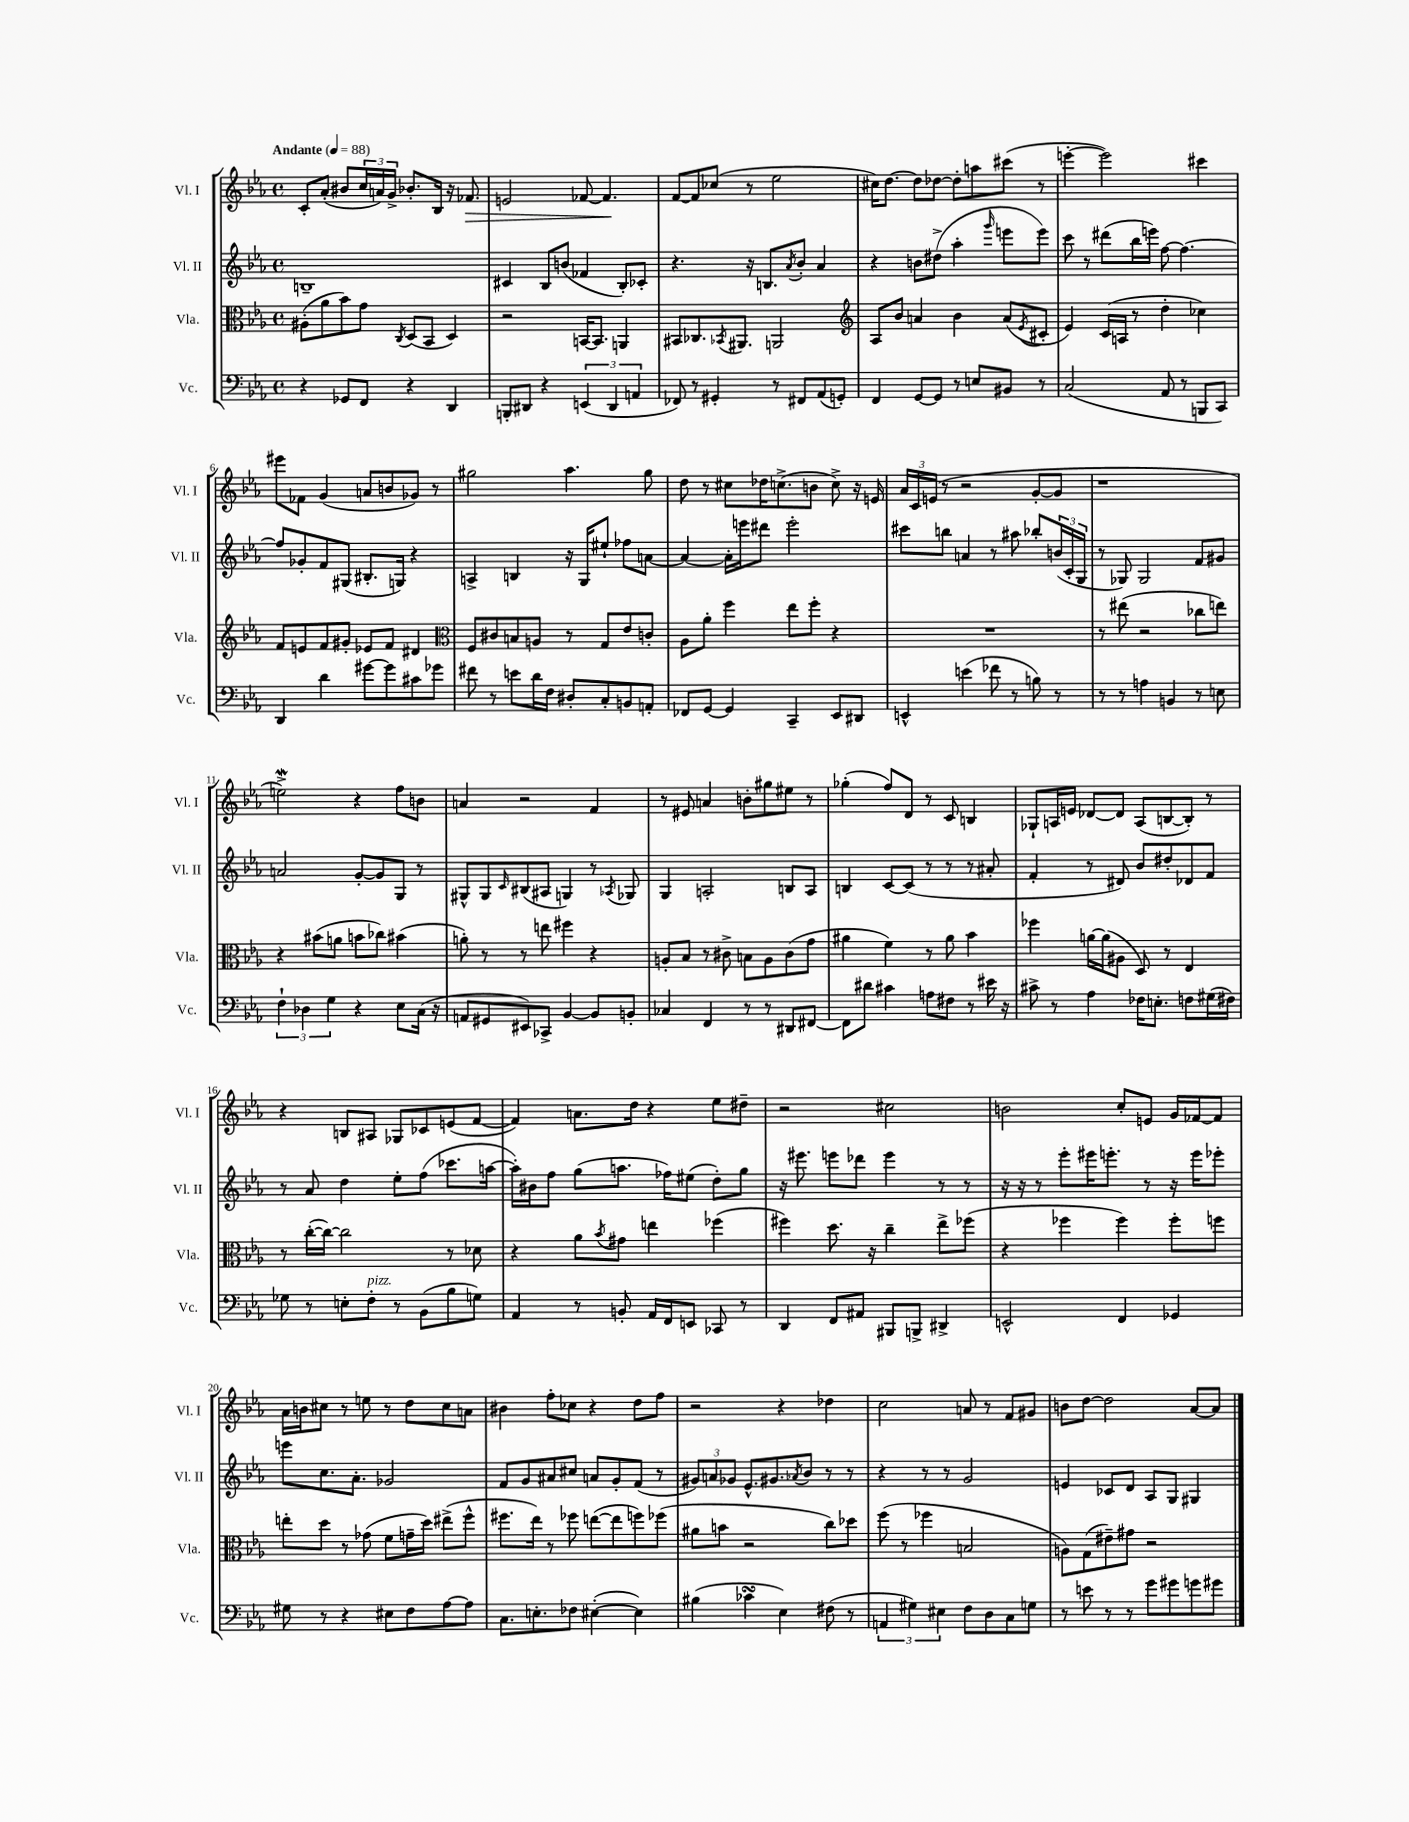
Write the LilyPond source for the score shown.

<<
\new StaffGroup <<
\new Staff = "s0" \with { instrumentName = "Vl. I" shortInstrumentName = "Vl. I" } {
    \clef treble \key ees \major \defaultTimeSignature \time 4/4 \tempo "Andante" 4 = 88
    c'8-. aes'8-.( bis'8 \tuplet 3/2 { c''16 a'16) g'16-> } bes'8.-. bes16 r16 fes'8.\> |
    e'2 fes'8~ fes'4.\! |
    f'8~ f'8 ces''8( r8 ees''2 |
    cis''16) d''8.~ d''8 des''8~ des''8-. a''8 cis'''8( r8 |
    e'''4~-. e'''2) cis'''4 |
    eis'''8 fes'8 g'4( a'8 b'8 ges'8) r8 |
    gis''2 aes''4. gis''8 |
    d''8 r8 cis''8 des''16 c''8.->( b'8 c''8->) r16 e'16 |
    \tuplet 3/2 { aes'16 c'16 e'16( } r8 r2 g'8~-. g'8 |
    r1 |
    e''2->\mordent) r4 f''8 b'8 |
    a'4 r2 f'4 |
    r8 eis'8 a'4 b'8-. gis''8 eis''8 r8 |
    ges''4-.( f''8) d'8 r8 c'8 b4 |
    ges8-! a16 e'16 des'8~ des'8 a8( b8~ b8-.) r8 |
    r4 b8 ais8 ges8 ces'8 e'8( f'8~ |
    f'4) a'8. d''16 r4 ees''8 dis''8-- |
    r2 cis''2 |
    b'2 c''8-. e'8 g'16 fes'16~ fes'8 |
    aes'16 b'16 cis''8 r8 e''8 r8 d''8 cis''8 a'8 |
    bis'4 f''8-. ces''8 r4 d''8 f''8 |
    r2 r4 des''4 |
    c''2 a'8 r8 f'8 gis'8 |
    b'8 d''8~ d''2 aes'8~ aes'8 \bar "|." |
}
\new Staff = "s1" \with { instrumentName = "Vl. II" shortInstrumentName = "Vl. II" } {
    \clef treble \key ees \major \defaultTimeSignature \time 4/4
    b1-- |
    cis'4 bes8 b'8( fes'4 bes8-.) ces'8-. |
    r4. r16 b8. \acciaccatura { aes'8 } bes'8-. aes'4 |
    r4 b'8 dis''8->( aes''4-. \grace { g'''16 } e'''8 e'''8) |
    c'''8 r8 dis'''8( bes''16 e'''16) f''8~ f''4.~ |
    f''8 ges'8-. f'8 gis8( bis8.-. g16) r4 |
    a4-> b4 r16 g16 eis''8-! fes''8 a'8~ |
    a'4~ a'16-. e'''16 dis'''8 e'''2-. |
    cis'''8 b''8 a'4 r8 ais''8 bes''8-. \tuplet 3/2 { b'16( c'16-. g16 } |
    r8 ges8) ges2 f'8 gis'8 |
    a'2 g'8~-. g'8 g8 r8 |
    gis8-^ gis8 \grace { c'16 } bis8( ais8 g4) r8 \acciaccatura { aes8 } ges8 |
    g4 a2-. b8 a8 |
    b4 c'8~ c'8( r8 r8 r8 ais'8-. |
    f'4-. r8 dis'8) bes'8 dis''8-. des'8 f'8 |
    r8 aes'8 d''4 ees''8-. f''8( ces'''8. a''16~ |
    a''16-.) bis'16 f''8 g''8( a''8. fes''16) eis''8( d''8-.) g''8 |
    r16 eis'''8. e'''8 des'''8 e'''4 r8 r8 |
    r16 r16 r8 ees'''8-. eis'''16 e'''8.-. r8 r16 e'''16 ees'''8-. |
    e'''8 c''8. aes'8.-. ges'2 |
    f'8 g'8 ais'8 cis''8 a'8 g'8-. f'8( r8 |
    \tuplet 3/2 { gis'8) a'8 ges'8 } ees'8.-^ gis'8. \acciaccatura { aes'8 } bes'8 r8 r8 |
    r4 r8 r8 g'2 |
    e'4 ces'8 d'8 aes8 g8 gis4 \bar "|." |
}
\new Staff = "s2" \with { instrumentName = "Vla." shortInstrumentName = "Vla." } {
    \clef alto \key ees \major \defaultTimeSignature \time 4/4
    ais8-.( aes'8 bes'8) g'8 \acciaccatura { c8 } d8( bes,8 d4) |
    r2 b,16~ b,8. a,4 |
    bis,8 ces8. \acciaccatura { bes,8 } ais,8. a,2 |
    \clef treble aes8 bes'8 a'4 bes'4 a'8( \acciaccatura { ees'8 } cis'8-. |
    ees'4) c'16( a16 r8 d''4-. ces''4) |
    f'8 e'8 f'8 gis'8-. ees'8 f'8 dis'4 |
    \clef alto f8 cis'8 b8 a8 r8 g8 ees'8 c'8-. |
    aes8 aes'8-. f''4 ees''8 f''8-. r4 |
    R1 |
    r8 eis''8( r2 ces''8 e''8) |
    r4 bis'8( a'8 b'8 ces''8) bis'4( |
    a'8-.) r8 r8 e''8 fis''4 r4 |
    a8-. bes8 r8 cis'8-> b8 a8 cis'8( g'8 |
    ais'4 f'4) r8 ais'8 bes'4 |
    fes''4 a'16~ a'16( ais8 d8) r8 ees4 |
    r8 c''16~-.( c''16~) c''2 r8 des'8 |
    r4 aes'8 \acciaccatura { bes'8 } gis'8 e''4 fes''4( |
    fis''4) d''8. r16 c''4-- ees''8-> fes''8( |
    r4 fes''4 fes''4) fes''8-. f''8 |
    e''8-. d''8 r8 ges'8( f'8 g'16-- d''16) eis''8->( f''8-^ |
    fis''8. ees''16) r8 fes''8 e''8~( e''8 f''8) fes''8( |
    ais'8 b'8 r2 c''8) des''8 |
    f''8( r8 fes''4 b2 |
    a8) g8( eis'8--) gis'8 r2 \bar "|." |
}
\new Staff = "s3" \with { instrumentName = "Vc." shortInstrumentName = "Vc." } {
    \clef bass \key ees \major \defaultTimeSignature \time 4/4
    r4 ges,8 f,8 r4 d,4 |
    b,,8-. dis,8 r4 \tuplet 3/2 { e,4( dis,4 a,4 } |
    fes,8) r8 gis,4-. r8 fis,8 aes,8( g,8-.) |
    f,4 g,8~ g,8 r8 e8 bis,8 r8 |
    c2( aes,8 r8 b,,8 c,8) |
    d,4 d'4 gis'8~ gis'8 cis'8 ges'8 |
    fis'8 r8 e'8 d'16 f16 dis8-. c8-. b,8 a,8-. |
    fes,8 g,8~ g,4 c,4-- ees,8 dis,8 |
    e,4-^ e'4( fes'8 r8 b8) r8 |
    r8 r8 a4 b,4 r8 e8 |
    \tuplet 3/2 { f4-! des4 g4 } r4 ees8 c16( r16 |
    a,8 gis,8 eis,8) ces,8-> bes,4~ bes,8 b,8-. |
    ces4 f,4 r8 r8 dis,8 fis,8~ |
    fis,8 dis'8 cis'4 a8 fis8 r8 eis'16 r16 |
    cis'8-> r8 aes4 fes16 e8.-. f8 gis16( fis16) |
    ges8 r8 e8-. f8-.^\markup { \italic "pizz." } r8 bes,8( bes8 g8) |
    aes,4 r8 b,8-. aes,16 f,16 e,8 ces,8 r8 |
    d,4 f,8 ais,8 bis,,8 b,,8-> dis,4-> |
    e,2-^ f,4 ges,4 |
    gis8 r8 r4 eis8 f8 aes8~ aes8 |
    c8. e8.-. fes8 eis4~-.( eis4) |
    bis4( ces'4\turn ees4) fis8( r8 |
    \tuplet 3/2 { a,4 gis4) eis4 } f8 d8 c8 g8 |
    r8 e'8 r8 r8 g'8 gis'8 g'8 gis'8 \bar "|." |
}
>>
>>
